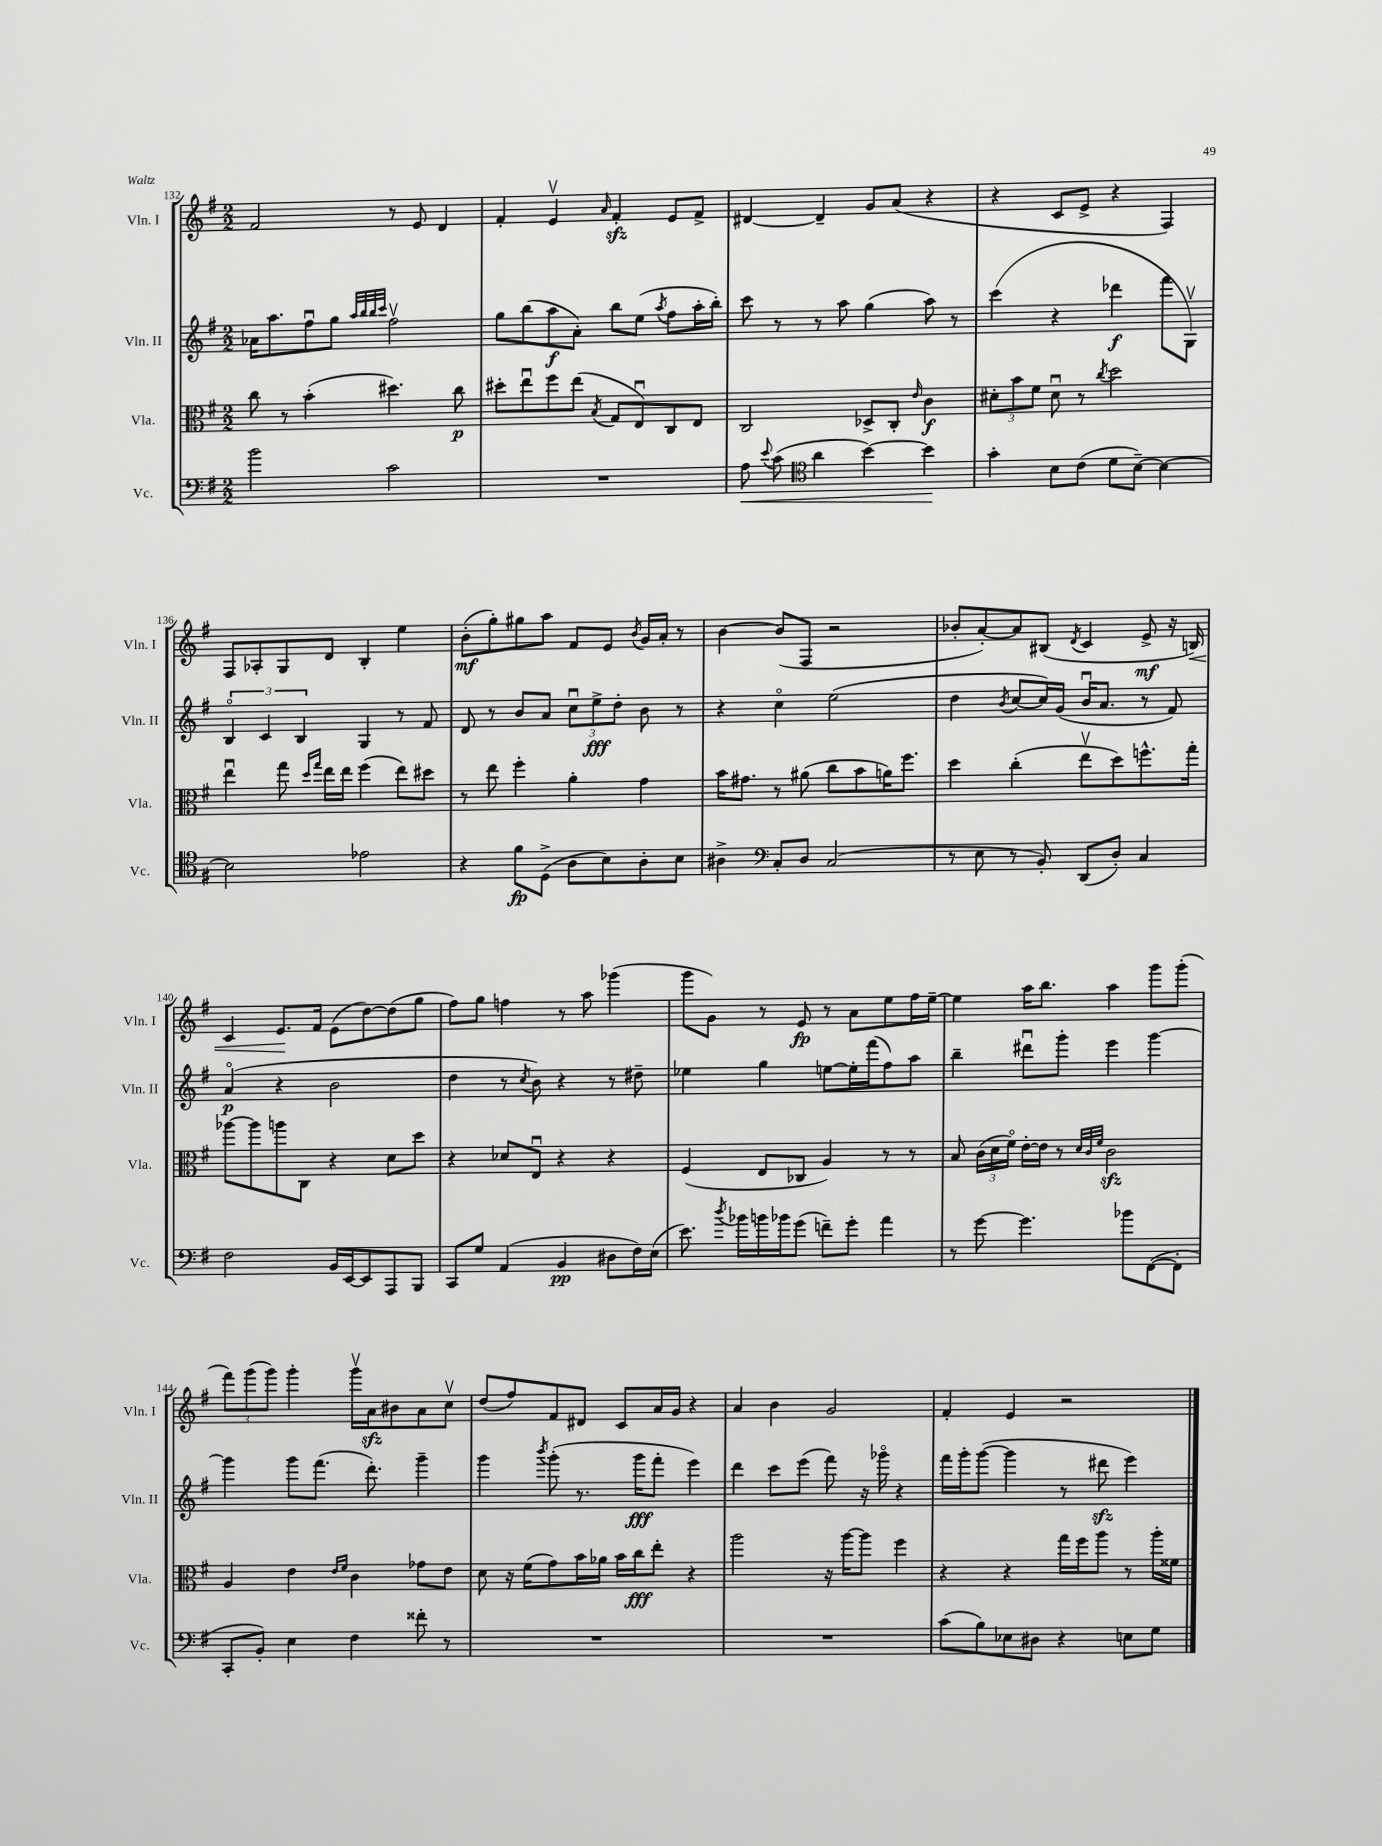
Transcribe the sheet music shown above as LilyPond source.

<<
\new StaffGroup <<
\new Staff = "s0" \with { instrumentName = "Vln. I" shortInstrumentName = "Vln. I" } {
    \clef treble \key g \major \numericTimeSignature \time 2/2
    \autoBeamOff fis'2 r8 e'8 d'4 |
    fis'4-. e'4\upbow \grace { a'16 } fis'4-.\sfz e'8[ fis'8]-> |
    dis'4~ dis'4-- g'8[ a'8]( r4 |
    r4 c'8[ e'8]-> r4 fis4) |
    fis8[ aes8-. g8 d'8] b4-. e''4 |
    b'8[-.\mf( g''8-.) gis''8 a''8] fis'8[ e'8] \acciaccatura { b'8 } g'16[ a'16]-. r8 |
    b'4~ b'8[( fis8] r2 |
    bes'8[-. a'8~-.) a'8 bis8]( \acciaccatura { d'8 } c'4 e'8->\mf r16 b16\<) |
    c'4 e'8.[\! fis'16] e'8[( d''8~) d''8( g''8] |
    fis''8[) g''8] f''4 r8 a''8 ges'''4( |
    g'''8[ g'8]) r8 e'8\fp r8 a'8[ e''8 fis''16 e''16]~-- |
    e''4 a''16[ b''8.] a''4 g'''8[ g'''8]-.( |
    \tuplet 3/2 { fis'''8[) g'''8( g'''8]) } g'''4-. g'''16[\upbow a'16\sfz bis'8 a'8 c''8]\upbow |
    d''8[( fis''8) fis'8 dis'8] c'8[ a'16 g'16] r4 |
    a'4 b'4 g'2 |
    fis'4-. e'4 r2 \bar "|." |
}
\new Staff = "s1" \with { instrumentName = "Vln. II" shortInstrumentName = "Vln. II" } {
    \clef treble \key g \major \numericTimeSignature \time 2/2
    \autoBeamOff aes'16[ a''8. fis''8\downbow g''8] \grace { a''32[ b''32 b''32 c'''32] } fis''2\upbow |
    g''8[ b''8( a''8\f a'8]-.) b''8[ e''8]( \acciaccatura { a''8 } fis''8[ a''16-. b''16]-.) |
    c'''8 r8 r8 a''8 g''4( a''8) r8 |
    c'''4( r4 des'''4\f fis'''8[ g8]\upbow) |
    \tuplet 3/2 { b4\flageolet c'4 b4 } g4 r8 fis'8 |
    d'8 r8 b'8[ a'8] \tuplet 3/2 { c''8[\downbow e''8->\fff d''8]-. } b'8 r8 |
    r4 c''4\flageolet e''2( |
    d''4 \acciaccatura { b'8 } c''8[~ c''16) g'16]( b'16[\downbow a'8.] r8 fis'8) |
    a'4\flageolet\p( r4 b'2 |
    d''4 r8 \acciaccatura { c''8 } b'8) r4 r8 dis''8-- |
    ees''4 g''4 e''8[~ e''16-. fis'''16( fis''8) a''8] |
    b''4-- dis'''8[\downbow g'''8]-. e'''4 g'''4~ |
    g'''4 g'''8[ fis'''8.]( d'''8.-.) g'''4-- |
    g'''4 \acciaccatura { b'''8 } g'''8-.( r8. g'''16[\fff fis'''8]-. e'''4) |
    d'''4 c'''8[ e'''8]( fis'''8) r16 ges'''16\flageolet r4 |
    fis'''16[ g'''16-. g'''8]~( g'''4 r8 dis'''8\sfz e'''4) \bar "|." |
}
\new Staff = "s2" \with { instrumentName = "Vla." shortInstrumentName = "Vla." } {
    \clef alto \key g \major \numericTimeSignature \time 2/2
    \autoBeamOff c''8 r8 b'4-.( dis''4.) c''8\p |
    dis''8[-. e''8\downbow fis''8 e''8]( \acciaccatura { b8 } g8[ e8\downbow) c8 e8] |
    c2 des8[-> c8]-. \grace { e'16 } c'4\f |
    \tuplet 3/2 { dis'8[-. b'8 fis'8] } dis'8\downbow r8 \acciaccatura { c''8 } d''2 |
    e''4\downbow g''8 \grace { d''16[ g''16] } e''16[ e''16] fis''4( e''8[) dis''8] |
    r8 e''8 fis''4-. a'4-. g'4 |
    b'16[ gis'8.] r8 ais'8( c''8[ b'8 a'16) fis''8.] |
    d''4 c''4-.( e''8[\upbow d''8) f''8.-^ g''16]-. |
    aes''8[~ aes''8 a''8 c8] r4 d'8[ d''8] |
    r4 des'8[ e8]\downbow r4 r4 |
    fis4( e8[ ces8] a4) r8 r8 |
    b8 \tuplet 3/2 { c'16[( d'16 fis'16]\flageolet) } e'16[~-. e'16] r8 \grace { d'32[ c'32 fis'32] } c'2\sfz |
    a4 e'4 \grace { e'16[ fis'16] } c'4 ges'8[ e'8] |
    d'8 r16 fis'16[( g'8) b'16 aes'16] b'16[ c''16\fff e''8]-. r4 |
    a''2 r16 a''16[~ a''8] fis''4 |
    r4 r4 g''16[ fis''16 a''8] r8 a''16[-. fisis'16] \bar "|." |
}
\new Staff = "s3" \with { instrumentName = "Vc." shortInstrumentName = "Vc." } {
    \clef bass \key g \major \numericTimeSignature \time 2/2
    \autoBeamOff b'2 c'2 |
    R1 |
    a8\< \appoggiatura { e'8 } c'8( \clef tenor a'4 b'4~) b'4\! |
    g'4-. b8[ c'8]( d'8[ b8]~--) b4~ |
    b2 ees'2 |
    r4 fis'8[\fp d8]->( a8[ b8) a8-. b8] |
    ais4-> \clef bass c8[-. d8] c2( |
    r8 e8 r8 b,8-.) d,8[( d8]-.) c4 |
    fis2 b,16[ e,16~ e,8 a,,8 b,,8] |
    c,8[ g8] a,4( b,4\pp dis8[ fis16) e16]( |
    e'8.) \acciaccatura { d''8 } bes'16[ b'16 bes'16 g'8]( f'8[--) g'8]-. a'4 |
    r8 g'8~ g'4. bes'8[ fis,8~( fis,8]-. |
    c,8[-. b,8]-.) e4 fis4 fisis'8-. r8 |
    R1 |
    R1 |
    c'8[( b8) ees8 dis8] r4 e8[ g8] \bar "|." |
}
>>
>>
\layout { \context { \Score currentBarNumber = #132 } }
